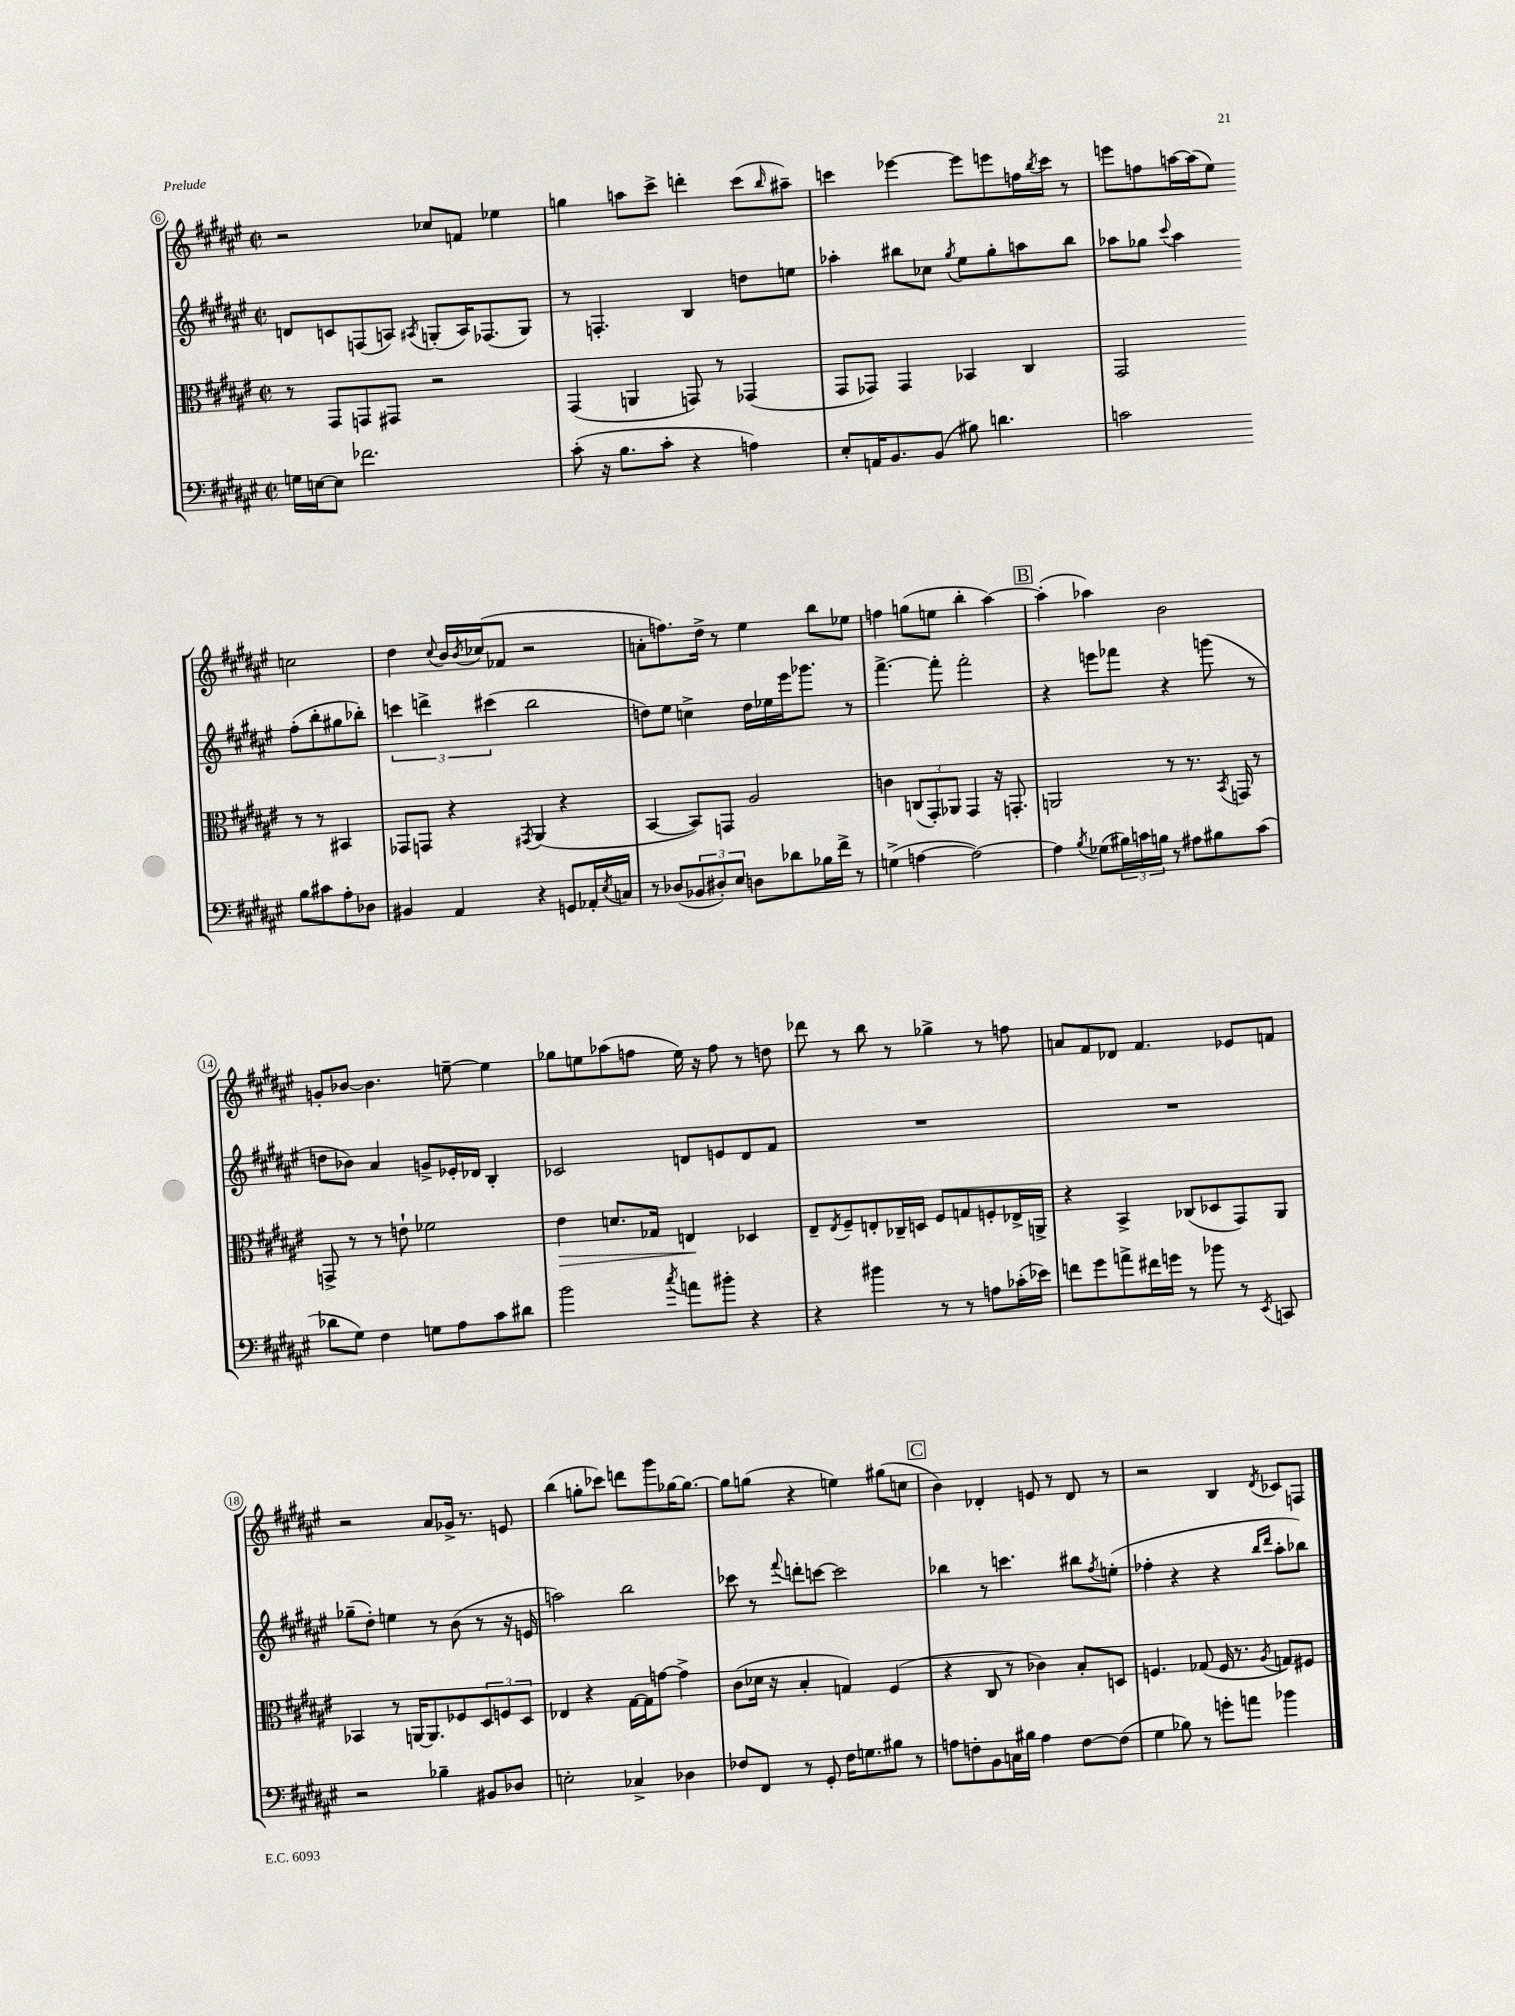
<<
\new StaffGroup <<
\new Staff = "s0" {
    \clef treble \key fis \major \defaultTimeSignature \time 2/2
    r2 ces''8 f'8 ees''4 |
    g''4 a''8 cis'''8-> d'''4-. cis'''8( \grace { b''16 } ais''8--) |
    c'''4 ees'''4~ ees'''8 e'''8 f''16 \acciaccatura { b''8 } c'''16 r8 |
    e'''8 f''8 a''16~ a''16( eis''8) c''2 |
    dis''4 \appoggiatura { cis''8 } b'16 \acciaccatura { b'8 } ces''16( fes'8 r2 |
    a'8-. f''8.) dis''16-> r8 eis''4 b''8 ees''8 |
    f''4 g''8( e''8 b''4-. ais''4~) |
    \mark \markup { \box "B" } ais''4-.( aes''4) b'2 |
    g'8-. bes'8~ bes'4. e''8~-- e''4 |
    ges''8 e''8 aes''8( f''8 e''16) r16 f''8 r8 d''8 |
    des'''8 r8 b''8 r8 ges''4-> r8 f''8 |
    a'8 fis'8 des'8 fis'4. ees'8 f'8 |
    r2 ais'8 ges'16-> r8. e'8 |
    b''4( g''8-. ces'''8) d'''8 gis'''8 ges''16~ ges''8.~ |
    ges''8 g''8( r4 e''4) gis''8( c''8 |
    \mark \markup { \box "C" } b'4) des'4-. e'8 r8 des'8 r8 |
    r2 b4 \acciaccatura { dis'8 } ces'8 f8 \bar "|." |
}
\new Staff = "s1" {
    \clef treble \key fis \major \defaultTimeSignature \time 2/2
    d'8 c'8 f8( a8) \acciaccatura { ais8 } g8-.( ais16) fes8.( g8) |
    r8 f4.-. b4 d''8 e''8 |
    aes''4-. bis''8 ces''8 \acciaccatura { gis''8 } eis''8 gis''8-. a''8 bis''8 |
    aes''8 ges''8 \appoggiatura { cis'''8 } aes''4 fis''8-.( b''8-. gis''8 bes''8-.) |
    \tuplet 3/2 { c'''4 d'''4-> cis'''4( } b''2 |
    d''8) eis''8 c''4-> d''16 ees''16 eis'''16 ges'''8. r8 |
    fis'''4.~-> fis'''8-. fis'''2-. |
    \mark \markup { \box "B" } r4 e'''8 fes'''8 r4 g'''8( r8 |
    d''8 bes'8) ais'4 g'8-> ees'16-. des'16 b4-. |
    ces'2 d'8 e'8 d'8 fis'8 |
    R1 |
    R1 |
    ges''8--( dis''8-.) e''4 r8 b'8( r8 r16 e'16 |
    a''2) b''2 |
    ces'''8 r8 \appoggiatura { fis'''8 } d'''8-. c'''8~ c'''2 |
    \mark \markup { \box "C" } bes''4 r8 c'''4. bis''8 \acciaccatura { fis''8 } e''8-.( |
    fes''4-. r4 r4 \grace { b''16 dis'''16 } ais''8-. bes''8) \bar "|." |
}
\new Staff = "s2" {
    \clef alto \key fis \major \defaultTimeSignature \time 2/2
    r8 gis,8 g,8 gis,8 r2 |
    gis,4( a,4 g,8) r8 ges,4( |
    gis,8 ges,8) ges,4 bes,4 cis4 |
    gis,2 r8 r8 bis,4 |
    ges,8 g,8 r4 \acciaccatura { gis,8 } ais,4( r4 |
    b,4~ b,8) g,8 ais2 |
    c'4 \tuplet 3/2 { c8( gis,8-.) aes,8 } gis,4 r16 g,8.-. |
    \mark \markup { \box "B" } a,2 r8 r8. \acciaccatura { b,8 } g,16 r8 |
    g,8-> r8 r8 e'8-! fes'2 |
    eis'4\> d'8. ges16 e4\! des4 |
    eis8-- \acciaccatura { eis8 } fis8-- e8-. ces16-- d16 fis8 g8 f8-. ees16-> a,16-> |
    r4 b,4-> ces8( des8 gis,8) ais,8 |
    bes,4 r8 a,16~ a,8. fes8 \tuplet 3/2 { dis8 f8 dis8 } |
    ees4 r4 gis16~ gis16 g'8~ g'4-> |
    cis'8( des'16 r16 b4-. g4) fis4( |
    \mark \markup { \box "C" } r4 cis8 r8 ces'4) b8-. d8 |
    f4. ges8( f16 r8. \acciaccatura { ais8 } g8) fis8 \bar "|." |
}
\new Staff = "s3" {
    \clef bass \key fis \major \defaultTimeSignature \time 2/2
    g16 e16~ e8 fes'2. |
    cis'8-.( r16 b8. cis'8-. r4 a4) |
    eis8-. a,16 b,8. b,8( bis8) d'4. |
    c'2 b8 cis'8 ais8-. des8 |
    bis,4 ais,4 r4 g,8 aes,16-. \acciaccatura { eis8 } c16 |
    r8 des8( \tuplet 3/2 { bes,8 dis8-.) eis8 } d8 des'8 bes16 fis'16-> r8 |
    g4->( a4~ a2~) |
    \mark \markup { \box "B" } a4 \acciaccatura { b8 } ges8( \tuplet 3/2 { bis16) c'16 b16 } r8 ais8 bis8 c'8( |
    des'8 gis8) fis4 g8 ais8 cis'8 dis'8 |
    b'2 \acciaccatura { cis''8 } a'8 bis'8-. r4 |
    r4 bis'4 r8 r8 a8 ces'16-.( ees'16) |
    f'8 gis'8 a'8-> fis'16 g'16 r8 bes'8 r8 \acciaccatura { eis,8 } c,8 |
    r2 bes4-- bis,8 des8 |
    e2-. ces4-> des4 |
    fes8 fis,8 r8 gis,8-. fes16 g8. bis8 r8 |
    \mark \markup { \box "C" } a8 f8-. b,8 c16 bis16 a4 f8~ f8( |
    gis4 bes8) r8 g'8-. a'8 bes'4 \bar "|." |
}
>>
>>
\layout { \context { \Score currentBarNumber = #6 \override BarNumber.stencil = #(make-stencil-circler 0.1 0.3 ly:text-interface::print) } }
